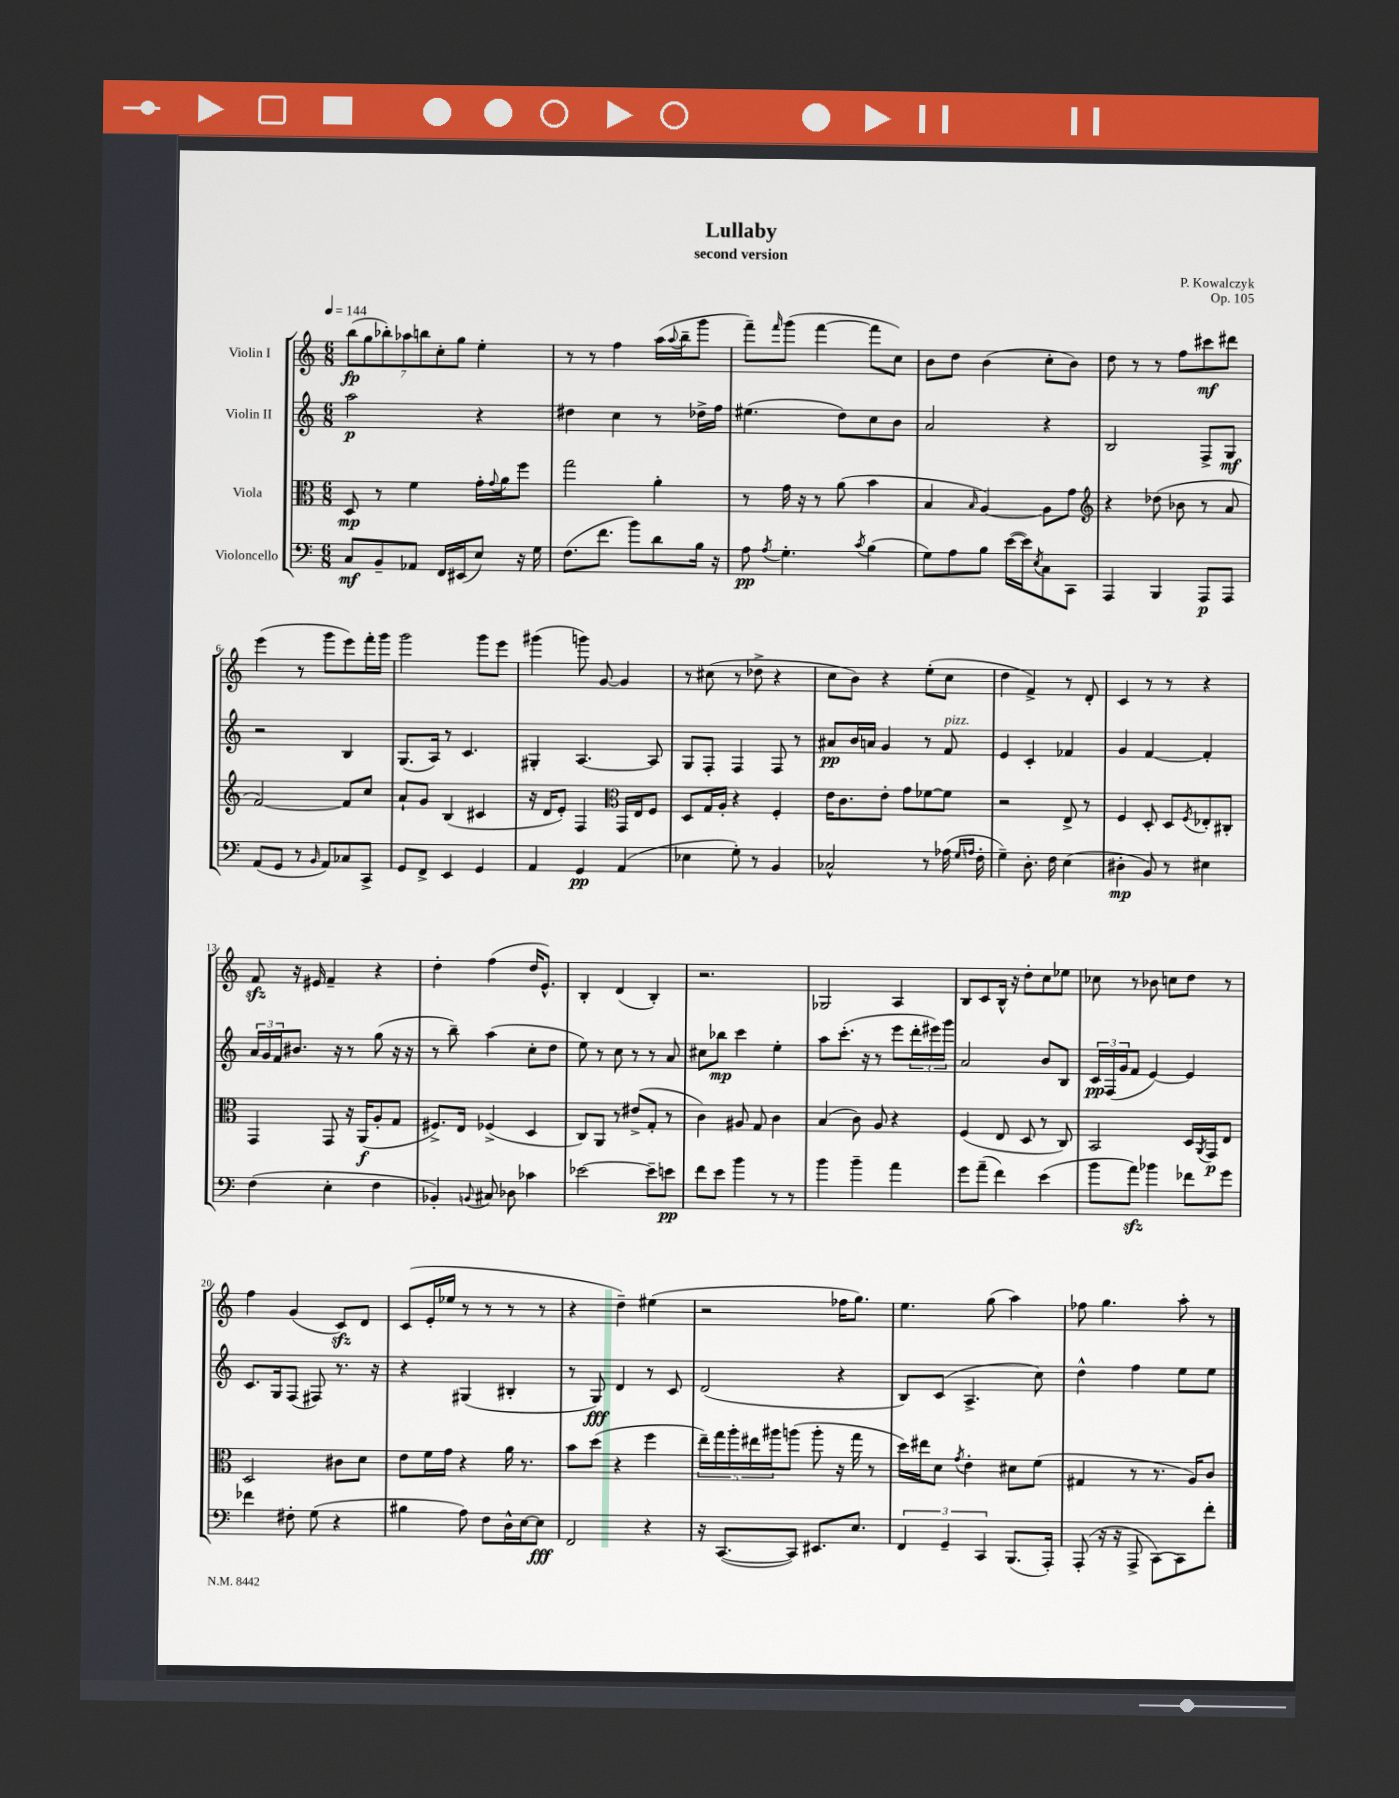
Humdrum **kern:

**kern	**dynam	**kern	**dynam	**kern	**dynam	**kern	**dynam
*part4	*part4	*part3	*part3	*part2	*part2	*part1	*part1
*staff4	*staff4	*staff3	*staff3	*staff2	*staff2	*staff1	*staff1
*I"Violoncello	*	*I"Viola	*	*I"Violin II	*	*I"Violin I	*
*clefF4	*	*clefC3	*	*clefG2	*	*clefG2	*
*k[]	*	*k[]	*	*k[]	*	*k[]	*
*M6/8	*	*M6/8	*	*M6/8	*	*M6/8	*
*MM144	*	*MM144	*	*MM144	*	*MM144	*
=1	=1	=1	=1	=1	=1	=1	=1
8C/L	mf	8D/	mp	2aa\	p	(14bb\L	fp
.	.	.	.	.	.	14gg\	.
8BB~/	.	8r	.	.	.	.	.
.	.	.	.	.	.	14bb-X'\)	.
.	.	.	.	.	.	14aa-X\	.
8AA-X/J	.	4f\	.	.	.	.	.
.	.	.	.	.	.	14bbn\	.
.	.	.	.	.	.	14cc'\	.
16FF/LL	.	.	.	.	.	.	.
.	.	.	.	.	.	14gg\J	.
(16EE#X/J	.	.	.	.	.	.	.
8E/J)	.	16g'\LL	.	4r	.	4ee'\	.
.	.	8qqg/	.	.	.	.	.
.	.	16a\J	.	.	.	.	.
16r	.	8ff\J	.	.	.	.	.
16G\	.	.	.	.	.	.	.
=2	=2	=2	=2	=2	=2	=2	=2
(8.F\L	.	2gg\	.	4dd#X\	.	8r	.
.	.	.	.	.	.	8r	.
8.f\J	.	.	.	.	.	.	.
.	.	.	.	4cc\	.	4ff\	.
8b\L)	.	.	.	.	.	.	.
8d\	.	4a'\	.	8r	.	(16aa\LL	.
.	.	.	.	.	.	8qqaa/	.
.	.	.	.	.	.	16bb~\J	.
16B\Jk	.	.	.	16dd-X^\LL	.	8ggg\J	.
16r	.	.	.	16ff\JJ	.	.	.
=3	=3	=3	=3	=3	=3	=3	=3
8A\	pp	8r	.	(4.ee#X\	.	8fff~\L)	.
8qA/	.	.	.	.	.	16qqfff/	.
4.G'\	.	16g\	.	.	.	(8ggg\J	.
.	.	16r	.	.	.	.	.
.	.	8r	.	.	.	[4fff\	.
.	.	(8a\	.	8dd\L)	.	.	.
8qc/	.	.	.	.	.	.	.
(4B\	.	4b\	.	8cc\	.	8fff\L]	.
.	.	.	.	8b\J	.	8cc\J)	.
=4	=4	=4	=4	=4	=4	=4	=4
8G\L)	.	4B/	.	2a/	.	8b\L	.
8A\	.	.	.	.	.	8dd\J	.
.	.	16qqB/	.	.	.	.	.
8B\J	.	[4A/)	.	.	.	(4b\	.
([16e\LL	.	.	.	.	.	.	.
16e\J])	.	.	.	.	.	.	.
8qE/	.	.	.	.	.	.	.
8C\	.	8A\L]	.	4r	.	8cc'\L	.
8CC\J	.	8g\J	.	.	.	8b\J)	.
=5	=5	=5	=5	=5	=5	=5	=5
*	*	*clefG2	*	*	*	*	*
4AAA/	.	4r	.	2B/	.	8dd\	.
.	.	.	.	.	.	8r	.
4BBB/	.	(8dd-X\	.	.	.	8r	.
.	.	8b-X\	.	.	.	8ff\L	.
8AAA/L	p	8r	.	8F^/L	.	8ccc#X\	mf
8AAA/J	.	8a/	.	8G/J	mf	8ddd#X\J	.
!!LO:LB:g=z
=6	=6	=6	=6	=6	=6	=6	=6
(8AA/L	.	[2f/)	.	2r	.	(4eee\	.
8GG/J	.	.	.	.	.	.	.
8r	.	.	.	.	.	8r	.
16qqBB/	.	.	.	.	.	.	.
8AA/L)	.	.	.	.	.	8ggg\L	.
8C-X/	.	8f/L]	.	4B/	.	8eee\)	.
8CC^/J	.	8cc/J	.	.	.	16fff'\L	.
.	.	.	.	.	.	16ggg\JJ	.
=7	=7	=7	=7	=7	=7	=7	=7
8GG/L	.	8a`/L	.	(8.G/L	.	2ggg\	.
8FF^/J	.	8g/J	.	.	.	.	.
.	.	.	.	16A/Jk)	.	.	.
4EE/	.	(4B/	.	8r	.	.	.
.	.	.	.	4.c/	.	.	.
4GG/	.	4c#X/	.	.	.	8ggg\L	.
.	.	.	.	.	.	8eee\J	.
=8	=8	=8	=8	=8	=8	=8	=8
4AA/	.	16r	.	4G#X'/	.	(4ggg#X\	.
.	.	16d/KL	.	.	.	.	.
.	.	8e'/J)	.	.	.	.	.
4GG/	pp	4F/	.	[4.A/	.	8gggn\)	.
.	.	.	.	.	.	[8g/	.
*	*	*clefC3	*	*	*	*	*
(4AA/	.	16GG/LL	.	.	.	4g/]	.
.	.	16E/J	.	.	.	.	.
.	.	8F/J	.	8A/]	.	.	.
=9	=9	=9	=9	=9	=9	=9	=9
4E-X\	.	8D/L	.	8G/L	.	8r	.
.	.	16G/L	.	8F'/J	.	(8cc#X\	.
.	.	16A'/JJ	.	.	.	.	.
8G'\)	.	4r	.	4F/	.	8r	.
8r	.	.	.	.	.	8dd-X^\	.
4BB/	.	4F'/	.	8F/	.	4r	.
.	.	.	.	8r	.	.	.
=10	=10	=10	=10	=10	=10	=10	=10
2C-X^^/	.	16e\KL	.	8a#X/L	pp	8cc\L	.
.	.	8.c\	.	.	.	.	.
.	.	.	.	16b/L	.	8b\J)	.
.	.	.	.	16an/JJ	.	.	.
.	.	8e'\J	.	4g/	.	4r	.
.	.	8g\L	.	.	.	.	.
8r	.	[8f-X\	.	8r	.	(8ee'\L	.
!	!	!	!	!LO:TX:a:i:t=pizz.	!	!	!
(16A-X\	.	8f-\J]	.	8f/	.	8cc\J	.
16qqG/LL	.	.	.	.	.	.	.
16qqAn/JJ	.	.	.	.	.	.	.
16F'\	.	.	.	.	.	.	.
=11	=11	=11	=11	=11	=11	=11	=11
4G~\)	.	2r	.	4e/	.	4dd\	.
8.D'\	.	.	.	4c'/	.	4f^/)	.
16F\	.	.	.	.	.	.	.
(4E\	.	8E^/	.	4f-X/	.	8r	.
.	.	8r	.	.	.	8d'/	.
=12	=12	=12	=12	=12	=12	=12	=12
4D#X'\	mp	4F/	.	4g/	.	4c/	.
8BB/)	.	8D'/	.	[4f/	.	8r	.
8r	.	8D/L	.	.	.	8r	.
.	.	8qF/	.	.	.	.	.
4E#X\	.	8E-X'/	.	4f'/]	.	4r	.
.	.	8C#X'/J	.	.	.	.	.
!!LO:LB:g=z
=13	=13	=13	=13	=13	=13	=13	=13
(4F\	.	4GG/	.	24a/LL	.	8fzz/	.
.	.	.	.	24g/	.	.	.
.	.	.	.	24f/J	.	.	.
.	.	.	.	8.b#X/J	.	16r	.
.	.	.	.	.	.	16e#X/	.
4E'\	.	8GG/	.	.	.	4f~/	.
.	.	.	.	16r	.	.	.
.	.	16r	.	8r	.	.	.
.	.	(16AA/KL	f	.	.	.	.
4F\	.	8A'/	.	(8gg\	.	4r	.
.	.	8G/J	.	16r	.	.	.
.	.	.	.	16r	.	.	.
=14	=14	=14	=14	=14	=14	=14	=14
4BB-X'/)	.	8.F#X^/L)	.	8r	.	4dd'\	.
.	.	.	.	8bb~\)	.	.	.
.	.	16E/Jk	.	.	.	.	.
8qqBBn/	.	.	.	.	.	.	.
8C#X/	.	(4F-X^/	.	(4aa\	.	(4ff\	.
8D-X\	.	.	.	.	.	.	.
4c-X\	.	4D/	.	8cc'\L	.	16dd/KL	.
.	.	.	.	.	.	8.e^^/J)	.
.	.	.	.	8dd\J	.	.	.
=15	=15	=15	=15	=15	=15	=15	=15
[2e-X\	.	8C/L)	.	8ee\)	.	4B'/	.
.	.	8AA/J	.	8r	.	.	.
.	.	8r	.	8cc\	.	(4d/	.
.	.	(8e#X^/L	.	8r	.	.	.
8e-~\L]	.	8G'/J	.	8r	.	4B'/)	.
8en\J	pp	8r	.	8a/	.	.	.
=16	=16	=16	=16	=16	=16	=16	=16
8f\L	.	4c\)	.	8cc#X\L	.	2.r	.
8e\J	.	.	.	8bb-X\J	mp	.	.
4b\	.	8A#X/	.	4ccc\	.	.	.
.	.	8G/	.	.	.	.	.
8r	.	4c\	.	4ee'\	.	.	.
8r	.	.	.	.	.	.	.
=17	=17	=17	=17	=17	=17	=17	=17
4b\	.	(4B/	.	8aa\L	.	2G-X/	.
.	.	.	.	(8.ccc'\J	.	.	.
4b~\	.	8c\)	.	.	.	.	.
.	.	.	.	16r	.	.	.
.	.	8A/	.	8r	.	.	.
4a\	.	4r	.	8eee\L	.	4A/	.
.	.	.	.	24ddd'\L	.	.	.
.	.	.	.	24eee#X\)	.	.	.
.	.	.	.	24ggg\JJ	.	.	.
=18	=18	=18	=18	=18	=18	=18	=18
8g\L	.	(4F/	.	2a/	.	8B/L	.
(8a~\J	.	.	.	.	.	8c/	.
4f\)	.	8E/	.	.	.	16B^^/Jk	.
.	.	.	.	.	.	16r	.
.	.	8D/	.	.	.	8dd'\L	.
(4e\	.	8r	.	8b/L	.	8cc\	.
.	.	8C/)	.	8B/J	.	8ee-X\J	.
=19	=19	=19	=19	=19	=19	=19	=19
8b\L	.	2BB/	.	24c/LL	pp	8cc-X\	.
.	.	.	.	(24F/	.	.	.
.	.	.	.	24g/J	.	.	.
8azz\J)	.	.	.	8f/J	.	8r	.
4b-X\	.	.	.	[4e/)	.	8b-X\	.
.	.	.	.	.	.	8ccn\L	.
8f-X\L	.	16D/LL	.	4e/]	.	8dd\J	.
.	.	8qAA/	.	.	.	.	.
.	.	16GG/J	p	.	.	.	.
8g\J	.	8E/J	.	.	.	8r	.
!!LO:LB:g=z
=20	=20	=20	=20	=20	=20	=20	=20
4f-X\	.	2D/	.	8.c/L	.	4ff\	.
.	.	.	.	16G/k	.	.	.
8F#X'\	.	.	.	(8F/J	.	(4g/	.
(8G\	.	.	.	8F#X/)	.	.	.
4r	.	8c#X\L	.	8.r	.	8czz/L)	.
.	.	8d\J	.	.	.	8d/J	.
.	.	.	.	16r	.	.	.
=21	=21	=21	=21	=21	=21	=21	=21
4B#X\	.	8e\L	.	4r	.	(8c/L	.
.	.	16f\L	.	.	.	16e'/L	.
.	.	16g\JJ	.	.	.	16ee-X/JJ	.
8A\)	.	4r	.	(4G#X/	.	8r	.
8F\L	.	.	.	.	.	8r	.
16D^^\L	.	16a\	.	4B#X'/	.	8r	.
[16E\J	.	8.r	.	.	.	.	.
8E\J]	fff	.	.	.	.	8r	.
=22	=22	=22	=22	=22	=22	=22	=22
2FF/	.	8b\L	.	8r	.	4r	.
.	.	(8dd\J	.	8G/)	fff	.	.
.	.	4r	.	4d/	.	4dd~\)	.
4r	.	4ff\	.	8r	.	(4ee#X\	.
.	.	.	.	8c/	.	.	.
=23	=23	=23	=23	=23	=23	=23	=23
16r	.	20ee~\LL)	.	(2d/	.	2r	.
.	.	20gg\	.	.	.	.	.
([8.CC/L	.	.	.	.	.	.	.
.	.	20aa'\	.	.	.	.	.
.	.	20ee#X\	.	.	.	.	.
.	.	20aa#X\J	.	.	.	.	.
8CC/J])	.	(8aan\J	.	.	.	.	.
8.EE#X/L	.	8aa'\	.	.	.	.	.
.	.	16r	.	4r	.	16ff-X\KL	.
8.E/J	.	16gg\	.	.	.	8.gg\J)	.
.	.	8r	.	.	.	.	.
=24	=24	=24	=24	=24	=24	=24	=24
6FF/	.	16dd\LL)	.	8B/L)	.	4.ee\	.
.	.	16ee#X\J	.	.	.	.	.
.	.	8d\J	.	(8c/J	.	.	.
6GG~/	.	.	.	.	.	.	.
.	.	8qg/	.	.	.	.	.
.	.	4e'\	.	4.A^/	.	.	.
6CC/	.	.	.	.	.	.	.
.	.	.	.	.	.	(8gg\	.
(8.BBB/L	.	8d#X\L	.	.	.	4aa\)	.
.	.	(8f\J	.	8cc\)	.	.	.
16AAA'/Jk)	.	.	.	.	.	.	.
=25	=25	=25	=25	=25	=25	=25	=25
(8AAA'/	.	4G#X/	.	4dd^^\	.	8ff-X\	.
16r	.	.	.	.	.	4.gg\	.
16r	.	.	.	.	.	.	.
8AAA^/	.	8r	.	4ff\	.	.	.
[8CC\L)	.	8.r	.	.	.	.	.
8CC\]	.	.	.	8ee\L	.	8aa'\	.
.	.	16A/KL)	.	.	.	.	.
8f'\J	.	8c/J	.	8ee\J	.	8r	.
==	==	==	==	==	==	==	==
*-	*-	*-	*-	*-	*-	*-	*-
